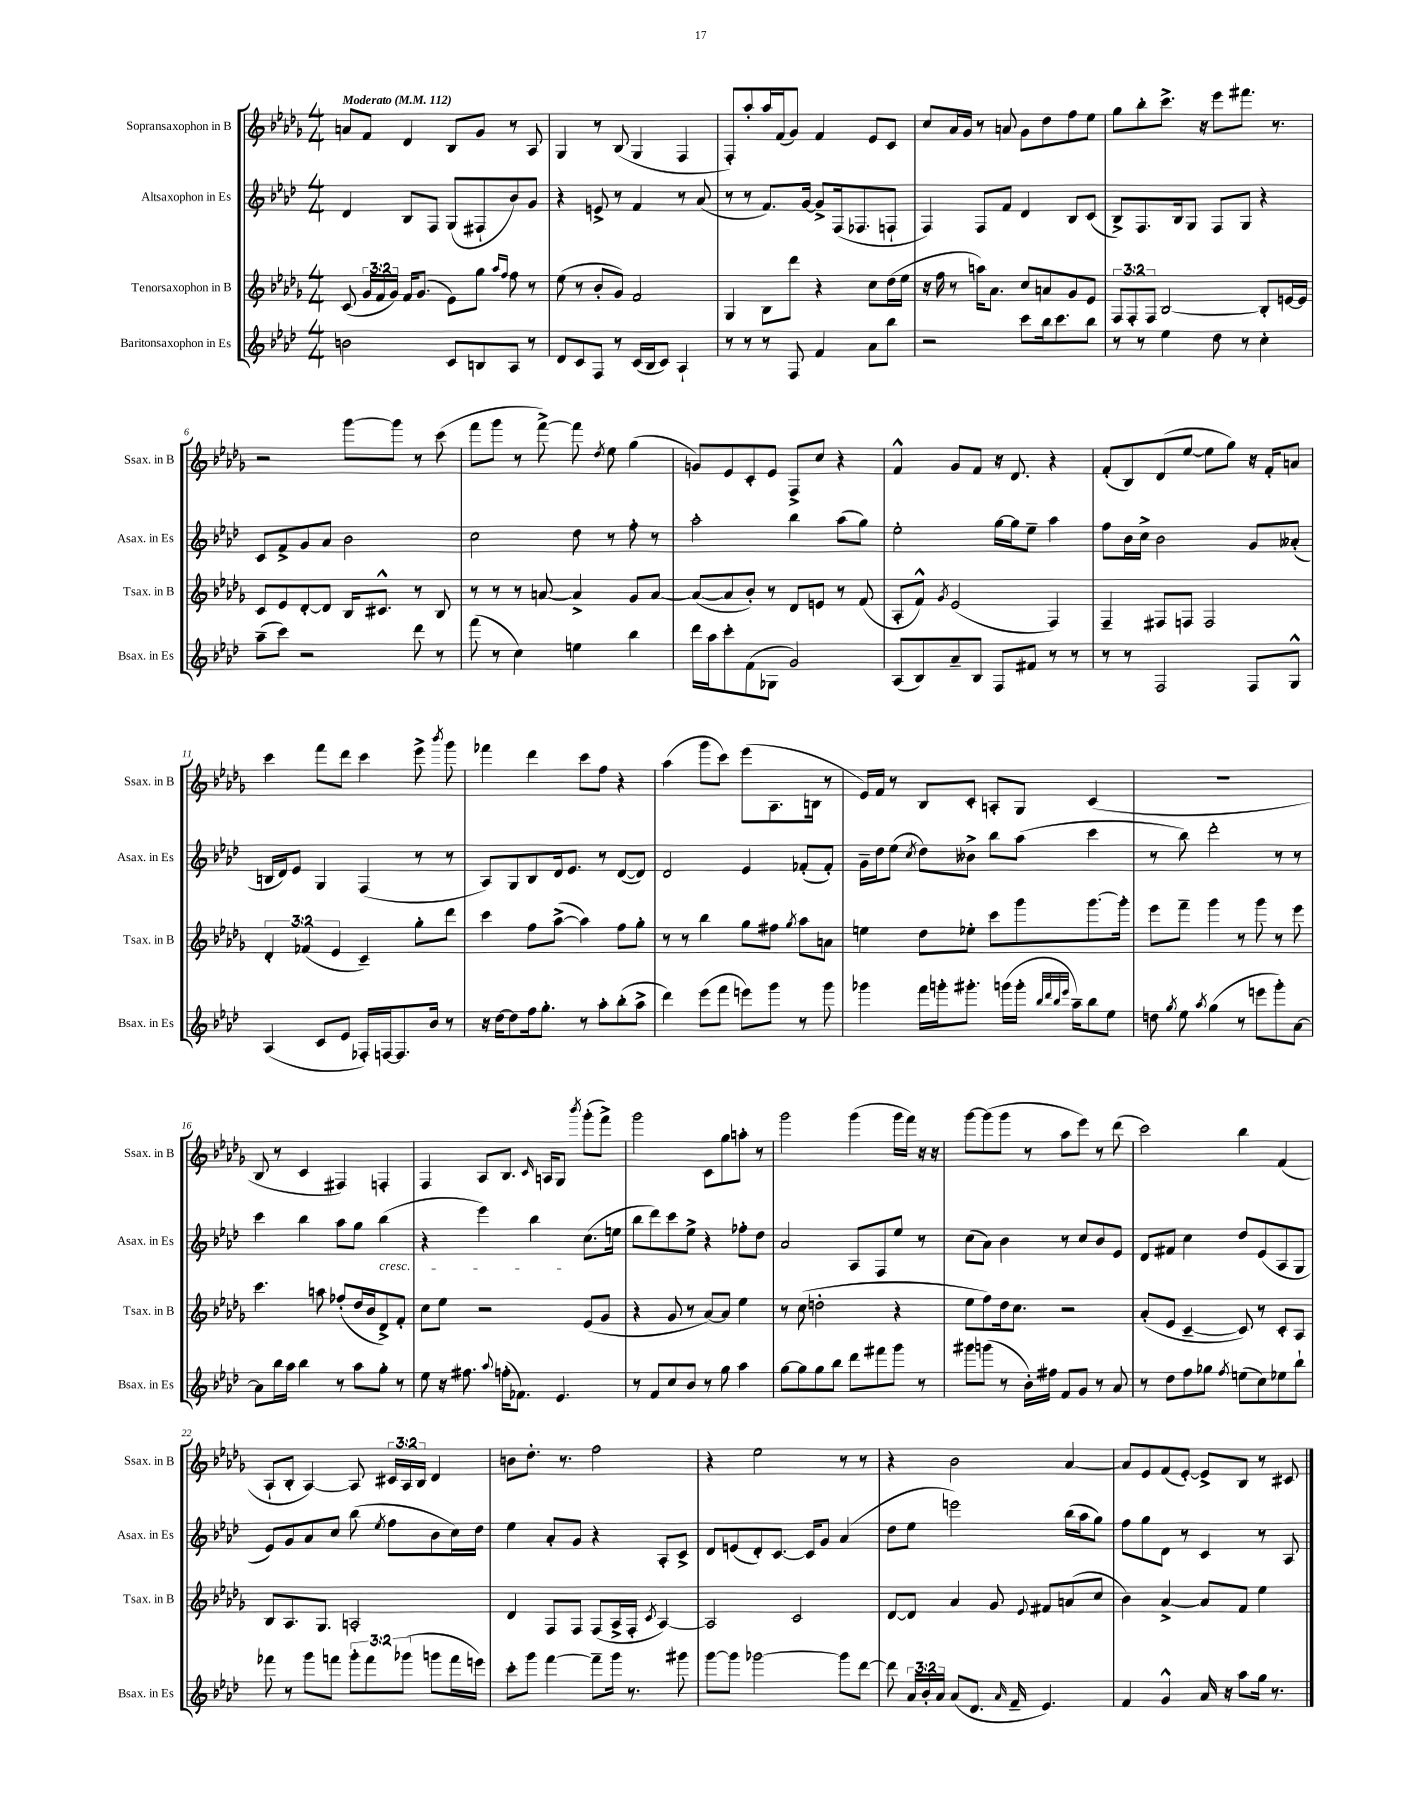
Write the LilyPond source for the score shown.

<<
\new StaffGroup <<
\new Staff = "s0" \with { instrumentName = "Sopransaxophon in B" shortInstrumentName = "Ssax. in B" } {
    \clef treble \key des \major \numericTimeSignature \time 4/4 \override Staff.TupletNumber.text = #tuplet-number::calc-fraction-text \tempo "Moderato" 4 = 112
    \autoBeamOff a'8[ f'8] des'4 bes8[ ges'8] r8 aes8 |
    ges4 r8 bes8( ges4 f4 |
    f8[-.) aes''8-. aes''16 f'16( ges'8]) f'4 ees'8[ c'8] |
    c''8[ aes'16 ges'16] r8 a'8 ges'8[ des''8 f''8 ees''8] |
    ges''8[ bes''8-. c'''8.]-> r16 ees'''8[ fis'''8.] r8. |
    r2 ges'''8[~ ges'''8] r8 c'''8( |
    f'''8[ ges'''8] r8 f'''8~->) f'''8 \acciaccatura { des''8 } ees''8 ges''4( |
    g'8[) ees'8 c'8-. ees'8] f8[-> c''8] r4 |
    f'4-^ ges'8[ f'8] r16 des'8. r4 |
    f'8[-.( bes8) des'8( ees''8]~ ees''8[ ges''8]) r16 f'16[-. a'8] |
    c'''4 f'''8[ des'''8] c'''4 ees'''8-> \acciaccatura { bes'''8 } ges'''8 |
    fes'''4 des'''4 c'''8[ f''8] r4 |
    aes''4( ges'''8[ c'''8]) ees'''8[( aes8. b16] r8 |
    ees'16[) f'16] r8 bes8[ c'8]-. a8[-. ges8] c'4( |
    R1 |
    bes8 r8 c'4 fis4) f4-. |
    f4 aes8[ bes8.] \grace { c'16 } a16[ ges8] \acciaccatura { bes'''8 } ges'''8[-.( f'''8]->) |
    ges'''2 c'8[ ges''8 a''8]-. r8 |
    ges'''2 ges'''4( ges'''16[ f'''16]) r16 r16 |
    ges'''8[~ ges'''8( ges'''8] r8 aes''8[ ees'''8]) r8 des'''8( |
    c'''2) bes''4 f'4( |
    aes8[-! bes8]-. aes4~) aes8 \tuplet 3/2 { cis'16[ aes16 bes16] } des'4 |
    b'8[ des''8.]-. r8. f''2 |
    r4 ees''2 r8 r8 |
    r4 bes'2 aes'4~ |
    aes'8[ ees'8 f'8( ees'8]~-.) ees'8[-> bes8] r8 cis'8 \bar "|." |
}
\new Staff = "s1" \with { instrumentName = "Altsaxophon in Es" shortInstrumentName = "Asax. in Es" } {
    \clef treble \key aes \major \numericTimeSignature \time 4/4
    \autoBeamOff des'4 bes8[ f8] g8[( fis8-! bes'8) g'8] |
    r4 e'8-> r8 f'4 r8 aes'8( |
    r8 r8 f'8.[) g'16]~ g'8[-> f16( fes8. f8]-! |
    f4) f8[ f'8] des'4 bes8[ c'8]( |
    bes8[->) f8. bes16 g8] f8[ g8] r4 |
    c'8[ f'8-> g'8 aes'8] bes'2 |
    c''2 des''8 r8 f''8-. r8 |
    aes''2-. bes''4 aes''8[( g''8]) |
    ees''2-. g''16[~ g''16 ees''8]-- aes''4 |
    f''8[ bes'16 c''16]-> bes'2 g'8[ aeses'8]-.( |
    b16[ des'16) ees'8] g4 f4( r8 r8 |
    aes8[) g8 bes8 des'16 ees'8.] r8 des'8[~( des'8]) |
    des'2 ees'4 fes'8[-.( fes'8]-.) |
    g'16[-- des''16 ees''8]( \acciaccatura { c''8 } des''8[) beses'8]-> bes''8[ aes''8]( c'''4 |
    r8 bes''8) des'''2-. r8 r8 |
    c'''4 bes''4 aes''8[ g''8] bes''4\cresc( |
    r4 ees'''4) bes''4\! c''8.[( e''16] |
    bes''8[ des'''8) c'''8 ees''8]-> r4 fes''8[-. des''8] |
    aes'2 aes8[ f8 ees''8] r8 |
    c''8[( aes'8]) bes'4 r8 c''8[ bes'8 ees'8] |
    des'8[ fis'8] c''4 des''8[ ees'8( aes8 g8] |
    ees'8[) g'8 aes'8 c''8] bes''8( \acciaccatura { ees''8 } f''8[ bes'8 c''16) des''16] |
    ees''4 aes'8[-. g'8] r4 aes8[-. c'8]-> |
    des'8[ e'8( des'8-.) c'8.]~ c'16[ g'8] aes'4( |
    des''8[ ees''8] e'''2) bes''16[( aes''16 g''8]) |
    f''8[ g''8 des'8] r8 c'4 r8 aes8 \bar "|." |
}
\new Staff = "s2" \with { instrumentName = "Tenorsaxophon in B" shortInstrumentName = "Tsax. in B" } {
    \clef treble \key des \major \numericTimeSignature \time 4/4 \override Staff.TupletNumber.text = #tuplet-number::calc-fraction-text
    \autoBeamOff c'8( \tuplet 3/2 { ges'16[ f'16 ges'16]) } f'16[ ges'8.]( ees'8[) ges''8] \grace { aes''16[ f''16] } f''8 r8 |
    ees''8( r8 bes'8[-. ges'8]) f'2 |
    ges4 bes8[ des'''8] r4 c''8[ des''16( ees''16] |
    r16 f''16 r8 a''16[) aes'8.] c''8[ a'8 ges'8 ees'8] |
    \tuplet 3/2 { f8[ f8-. f8] } bes2~ bes8[-. e'16~ e'16] |
    c'8[ ees'8 des'8~-. des'8] bes16[ cis'8.]-^ r8 bes8 |
    r8 r8 r8 a'8~ a'4-> ges'8[ a'8]~ |
    a'8[~( a'8 bes'8]-.) r8 des'8[ e'8] r8 f'8( |
    aes8[-. f'8]-^) \acciaccatura { ges'8 } ees'2( f4) |
    f4-- fis8[ f8] f2 |
    \tuplet 3/2 { des'4-. fes'4( ees'4 } c'4--) ges''8[-. des'''8] |
    c'''4 f''8[ aes''8]~->( aes''4) f''8[ ges''8]-. |
    r8 r8 bes''4 ges''8[ fis''8] \acciaccatura { ges''8 } aes''8[ a'8] |
    e''4 des''8[ ees''8]-. c'''8[ ges'''8 ges'''8.~ ges'''16]-. |
    ees'''8[ f'''8]-- ges'''4 r8 ges'''8 r8 ees'''8 |
    c'''4. a''8 fes''8[-.( des''16 bes'16 des'8->) f'8]-. |
    c''8[ ees''8] r2 ees'8[( ges'8] |
    r4 ges'8 r8 aes'8[~) aes'8] ees''4 |
    r8 c''8( d''2-. r4 |
    ees''8[ f''8) des''16 c''8.] r2 |
    aes'8[-.( ees'8] c'4~-- c'8) r8 c'8[-. aes8] |
    bes8[ aes8. ges8.] a2-. |
    des'4 f8[ f8] f8[( aes16-> f16]-. \acciaccatura { c'8 } aes4~) |
    aes2 c'2 |
    des'8[~ des'8] aes'4 ges'8 \appoggiatura { ees'8 } fis'8[ a'8( c''8] |
    bes'4) aes'4~-> aes'8[ f'8] ees''4 \bar "|." |
}
\new Staff = "s3" \with { instrumentName = "Baritonsaxophon in Es" shortInstrumentName = "Bsax. in Es" } {
    \clef treble \key aes \major \numericTimeSignature \time 4/4 \override Staff.TupletNumber.text = #tuplet-number::calc-fraction-text
    \autoBeamOff b'2 c'8[ b8 aes8] r8 |
    des'8[ c'8 f8] r8 c'16[( bes16 c'8]) aes4-! |
    r8 r8 r8 f8 f'4 aes'8[ bes''8] |
    r2 c'''8[ bes''16 c'''8. bes''8] |
    r8 r8 ees''4 des''8 r8 c''4-. |
    aes''8[--( c'''8]) r2 des'''8 r8 |
    f'''8( r8 c''4) e''4 bes''4 |
    des'''16[ aes''16 c'''8-. f'8( ges8] g'2) |
    aes8[( bes8) aes'8-- bes8] f8[ fis'8] r8 r8 |
    r8 r8 f2 f8[ g8]-^ |
    aes4( c'8[ ees'8] fes16[-.) f16~ f8. bes'16] r8 |
    r16 des''16[~ des''8 f''16 g''8.]-. r8 aes''8[-. bes''8-.( aes''8]-> |
    des'''4) ees'''8[( f'''8] e'''8[) g'''8] r8 g'''8 |
    ges'''4 f'''16[ g'''16-. gis'''8.]-. g'''16[( g'''16]-. \grace { bes''32[ des'''32 bes''32 ees'''32] } aes''16[--) bes''8 ees''8] |
    d''8 \acciaccatura { g''8 } ees''8 \acciaccatura { aes''8 } g''4( r8 e'''8[ g'''8-.) aes'8]~ |
    aes'8[ bes''16 aes''16] bes''4 r8 aes''8[ g''8]-. r8 |
    ees''8 r16 fis''8. \appoggiatura { aes''8 } f''16[-.( fes'8.]) ees'4. |
    r8 f'8[ c''8 bes'8] r8 g''8 aes''4 |
    g''8[~ g''8 g''8 bes''8] des'''8[ fis'''8 g'''8] r8 |
    gis'''8[ g'''8]( r8 bes'16[-.) fis''16] f'8[ g'8] r8 aes'8 |
    r8 des''8[ f''8 ges''8] \acciaccatura { f''8 } e''8[( c''8) ees''8 bes''8]-! |
    fes'''8 r8 g'''8[ f'''8] \tuplet 3/2 { g'''8[-. f'''8 ges'''8]( } g'''8[ f'''16 e'''16]) |
    c'''8[-. g'''8] f'''4~ f'''8[-- g'''16] r8. gis'''8 |
    g'''8[~ g'''8] ges'''2~ ges'''8[ des'''8]~ |
    des'''8 \tuplet 3/2 { aes'16[ bes'16-. aes'16] } aes'8[( des'8.] \grace { aes'16 } f'16-- ees'4.) |
    f'4 g'4-^ aes'16 r16 aes''8[ g''16] r8. \bar "|." |
}
>>
>>
